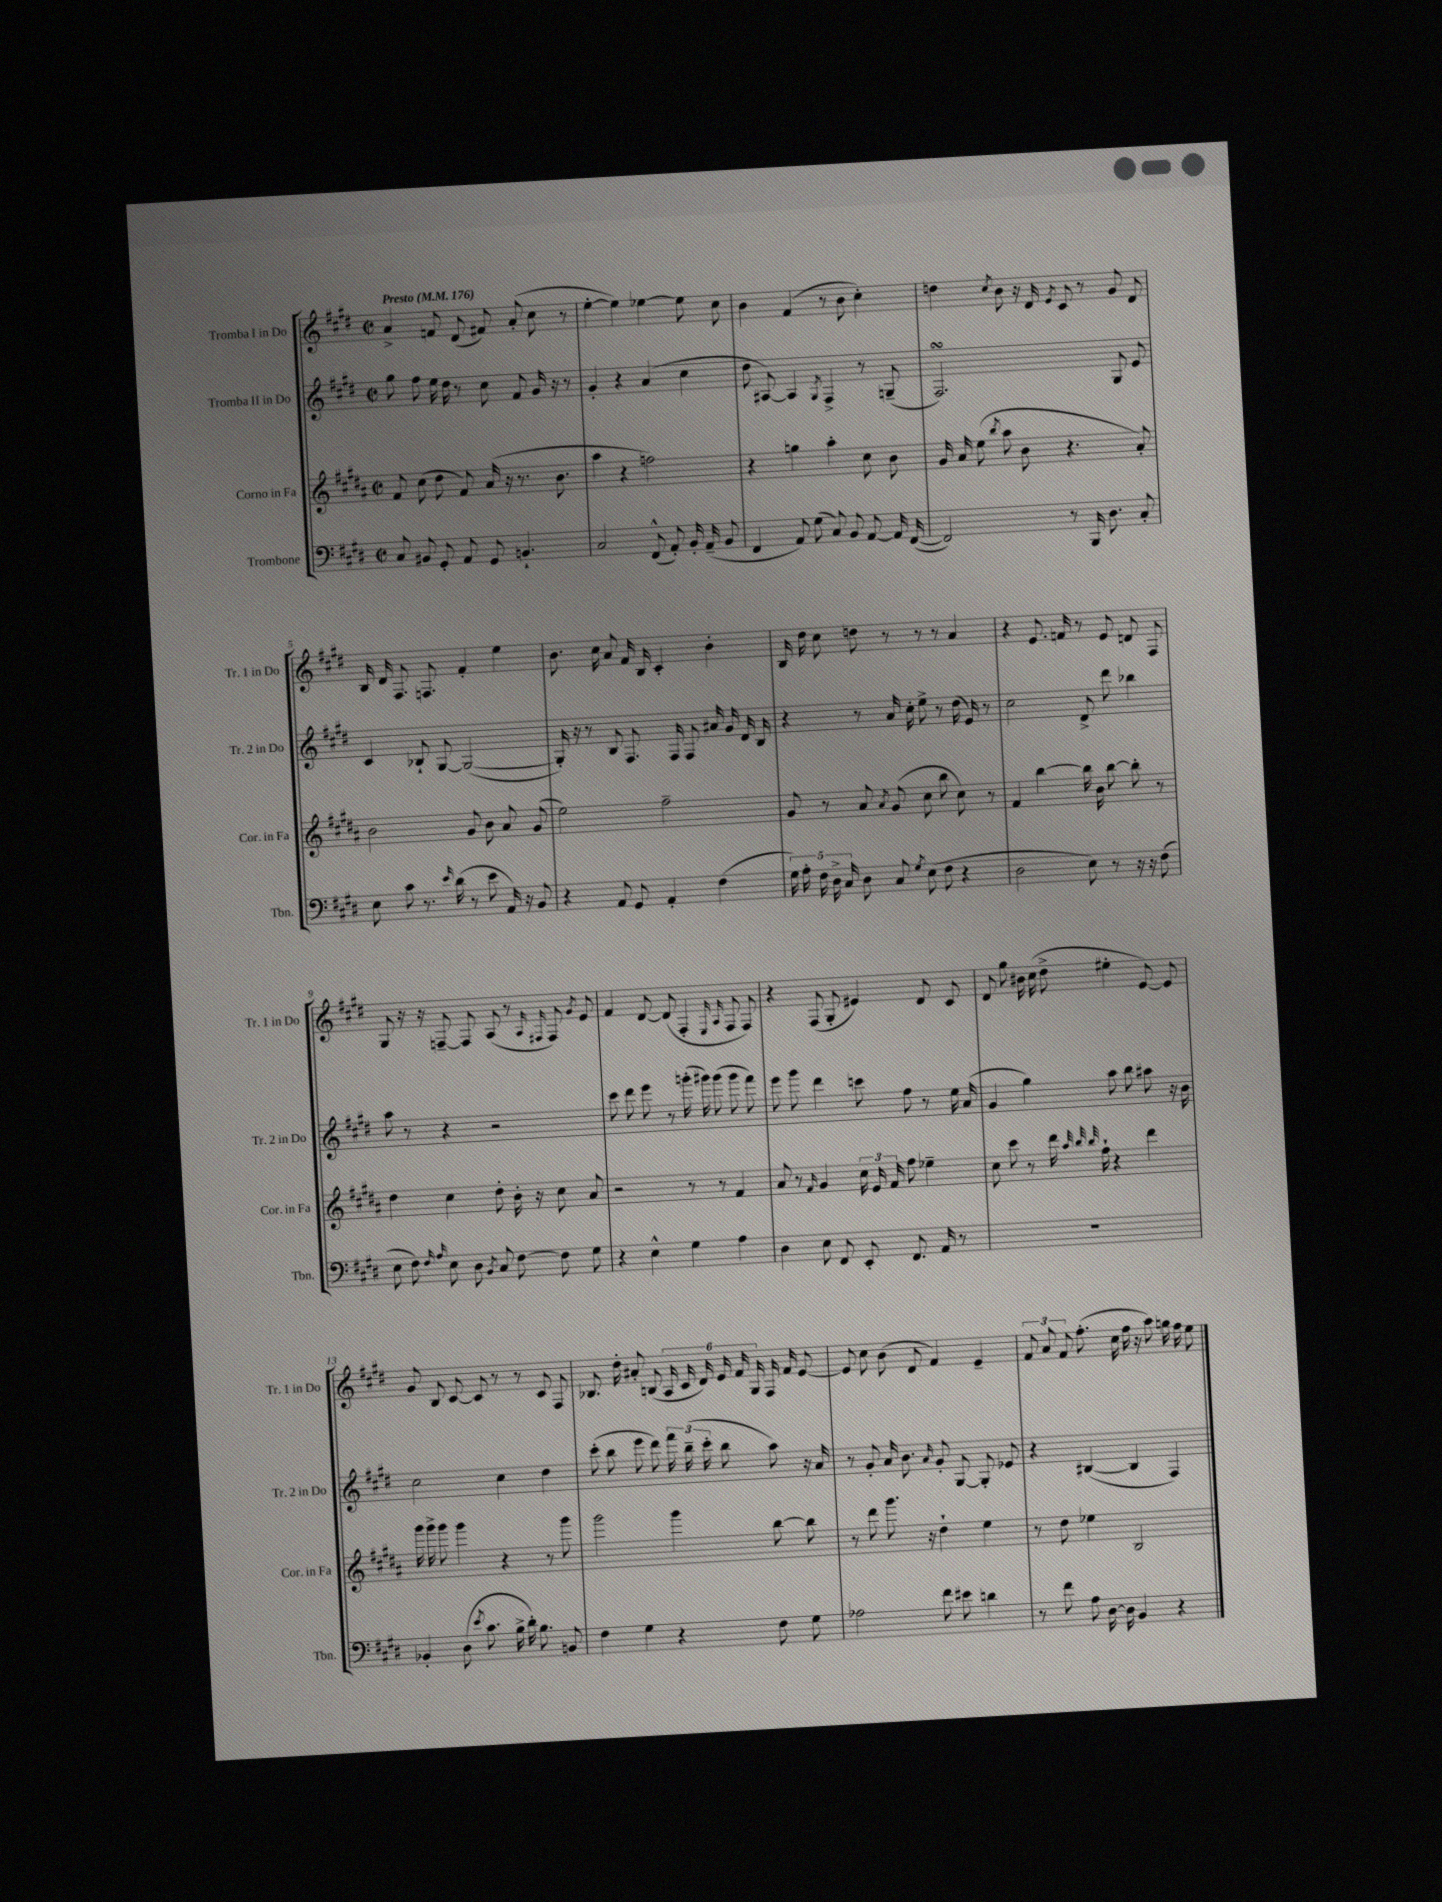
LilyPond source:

<<
\new StaffGroup <<
\new Staff = "s0" \with { instrumentName = "Tromba I in Do" shortInstrumentName = "Tr. 1 in Do" } {
    \clef treble \key e \major \defaultTimeSignature \time 2/2 \tempo "Presto" 4 = 176
    \autoBeamOff a'4-> f'8 dis'8( fis'8) a'8-.( cis''8 r8 |
    e''4~-. e''4) ees''4~ ees''8 cis''8 |
    b'4 fis'4( r8 b'8 cis''4-.) |
    d''4 \acciaccatura { cis''8 } b'8 r16 dis'16 \acciaccatura { e'8 } cis'8 r8 gis'8 dis'8 |
    b16 dis'16 fis8. f8. fis'4-. e''4 |
    b'8. cis''16 a'8 fis'16 b16 cis'4-. b'4-. |
    b16 dis''16 cis''8 d''8 r8 r8 r8 a'4 |
    r4 e'8. f'16 r8 e'8 d'8 fis8 |
    gis8 r16 r16 f8~-- f8 a8( r8 \grace { a16 fis16 } fis8) \acciaccatura { gis'8 } e'8 |
    fis'4 dis'8~ dis'8( fis4-. \grace { e16 a16 } fis8 fis8) |
    r4 fis8( gis8-. eis'4) dis'8 cis'8 |
    dis'8 gis''8 bis'16 cis''16( dis''8-> eis''4-. e'8~) e'8 |
    gis'8 b8 cis'8~ cis'8 r8 r8 cis'8 fis8 |
    bes8. dis''16-. ais'8-. b8( \tuplet 6/4 { a16 cis'16 dis'16) e'16 fis'16 gis16 } fis16 fis'16 e'8~ |
    e'8 cis''8 b'8( dis'8 fis'4) e'4-- |
    \tuplet 3/2 { fis'8 a'8 fis'8 } fis''8.-.( cis''16 fis''16 r16 a''8) g''16 fis''16 e''8 \bar "|." |
}
\new Staff = "s1" \with { instrumentName = "Tromba II in Do" shortInstrumentName = "Tr. 2 in Do" } {
    \clef treble \key e \major \defaultTimeSignature \time 2/2
    \autoBeamOff gis''8 fis''8 e''16 dis''16 r8 cis''8 fis'8 gis'16 r16 r8 |
    gis'4-. r4 a'4( cis''4 |
    dis''8 ais8~) ais4 \acciaccatura { gis8 } fis4-> r8 g8--( |
    fis2.\turn) gis8 e'8 |
    cis'4 bes8-! gis8~ gis2~( |
    gis16-.) r16 r8 b8 fis8. fis16 fis8 ais'16 gis'16 dis'16 b16 |
    r4 r8 a'16 cis''16-. e''8-> r8 dis''16( e'16) r8 |
    cis''2 dis'8-> dis'''8 bes''4 |
    a''8 r8 r4 r2 |
    cis'''8 dis'''8 e'''8 r8 g'''16-.( gis'''16) gis'''8( gis'''8 fis'''8) |
    e'''8 gis'''8 dis'''4 c'''8 fis''8 r8 e''16 a'16( |
    gis'4 gis''4) a''8 b''8 ais''8 r16 b'16 |
    cis''2 cis''4 dis''4 |
    cis'''8-.( b''8 e'''8 dis'''8) \tuplet 3/2 { fis'''16 b''16--( cis'''16-. } b''8 a''8) r16 a'16 |
    r8 gis'8-. a'16 b'8. \grace { a'16 } gis'8-. gis8~ gis8-. ees'8 |
    r4 bis4~( bis4 fis4) \bar "|." |
}
\new Staff = "s2" \with { instrumentName = "Corno in Fa" shortInstrumentName = "Cor. in Fa" } {
    \clef treble \key b \major \defaultTimeSignature \time 2/2
    \autoBeamOff fis'8 cis''8( dis''8 fis'8) ais'16( r16 r8. b'8. |
    ais''4 r4 f''2) |
    r4 g''4 ais''4-. cis''8 b'8 |
    gis'16 ais'16 e''8( \acciaccatura { b''8 } ais''8 b'8 r4. ais'8-.) |
    b'2 gis'8 b'8 ais'8 gis'8( |
    e''2) fis''2-- |
    gis'8 r8 ais'8 \acciaccatura { ais'8 } gis'8( cis''8 b''8 cis''8) r8 |
    fis'4 b''4~ b''16 b'16 b''8~ b''8-. r8 |
    dis''4 cis''4 dis''8-. b'16-. r16 cis''8 ais'8 |
    r2 r8 r8 fis'4 |
    ais'8 r8 \grace { fis'16 } gis'4 \tuplet 3/2 { cis''16 e'16 fis'16 } fis''8 ees''4-- |
    cis''8 cis'''8 r8 dis'''16 \grace { ais''32 b''32 b''32 } fis''16-! r4 dis'''4 |
    gis'''16 gis'''16-> gis'''8 gis'''4 r4 r8 gis'''8 |
    gis'''2 gis'''4 b''8~ b''8 |
    r8 dis'''8 gis'''8. r16 dis''4-! e''4 |
    r8 dis''8 ees''4 b2 \bar "|." |
}
\new Staff = "s3" \with { instrumentName = "Trombone" shortInstrumentName = "Tbn." } {
    \clef bass \key e \major \defaultTimeSignature \time 2/2
    \autoBeamOff cis8 bis,8 gis,8-. a,8 gis,8 b,4.-! |
    cis2 fis,8-^( a,8-.) b,16-. a,16--( b,8 |
    fis,4 a,8) gis8( cis8) b,8 a,8~ a,16 fis,16~( |
    fis,2) r8 b,,16 dis8. cis8-. |
    e8 cis'8 r8. \grace { e'16 } dis'16( r8 e'8 a,16) r16 b,8 |
    r4 a,8 gis,8 a,4-. fis4( |
    \tuplet 5/4 { gis16) a16-. fis16 dis16-> cis16 } dis8 cis8 \acciaccatura { gis8 } e8( fis8 r4 |
    dis2 e8) r8 r16 r16 fis8( |
    e8 fis8) \grace { fis16 a16 } e8 dis8 \acciaccatura { b,8 } cis8 fis8~ fis8 gis8 |
    r4 e4-^ gis4 a4 |
    dis4 e8 fis,8 e,8-. fis,8. a,16 r8 |
    R1 |
    bes,4-. dis8( \acciaccatura { e'8 } cis'8. b16-> dis'16-.) b8. b,8 |
    fis4 gis4 r4 fis8 gis8 |
    aes2 fis'8 eis'8 d'4 |
    r8 fis'8 a8 dis16~ dis16 b,4 r4 \bar "|." |
}
>>
>>
